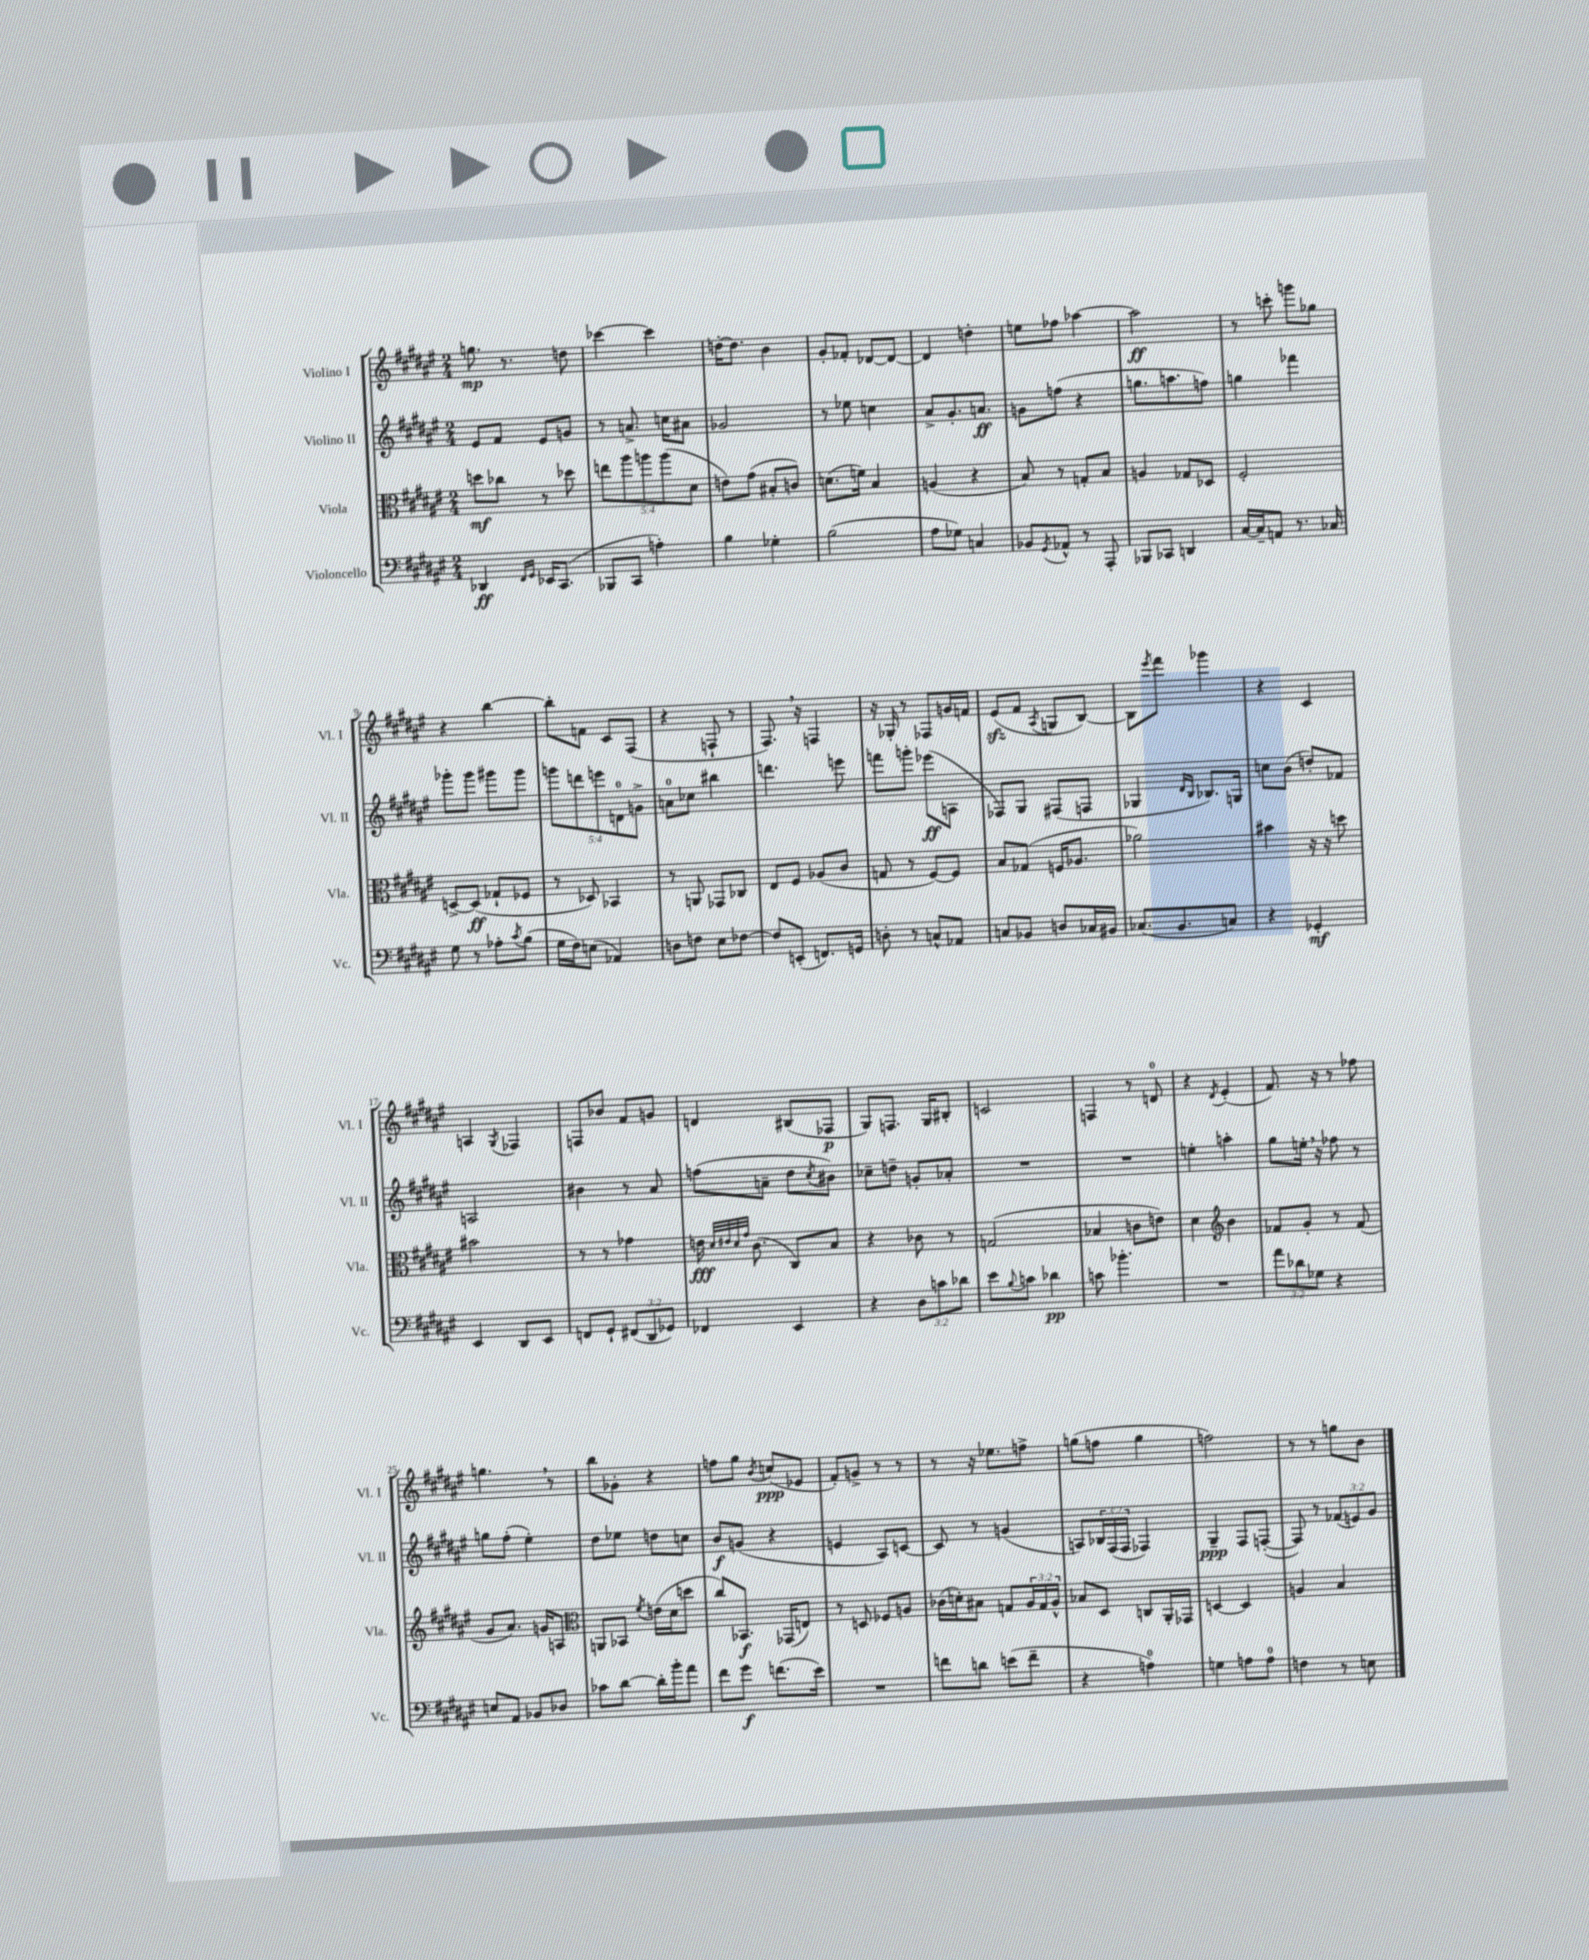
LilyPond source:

<<
\new StaffGroup <<
\new Staff = "s0" \with { instrumentName = "Violino I" shortInstrumentName = "Vl. I" } {
    \clef treble \key fis \major \numericTimeSignature \time 2/4
    g''8.\mp r8. d''8 |
    ces'''4~ ces'''4 |
    d''16~-. d''8. b'4 |
    gis'8-. fes'8-. des'8~ des'8~ |
    des'4 d''4-. |
    e''8 fes''8 aes''4~ |
    aes''2\ff |
    r8 c'''8-. g'''8 ges''8 |
    r4 b''4~ |
    b''8-. f'8 cis'8 fis8( |
    r4 f8-! r8 |
    fis8.) \breathe r16 f4 |
    r16 ges16-. r8 fes8 g'16 f'16 |
    eis'8\sfz( fis'8 \acciaccatura { ais8 } g8 b8~) |
    b8 \acciaccatura { eis'''8 } fis'''8 ges'''4 |
    r4 cis'4 |
    a4 \acciaccatura { gis8 } fes4 |
    f8 bes'8 fis'8 g'8 |
    d'4 bis8( fes8\p |
    gis8) f8. gis16 bis8-. |
    c'2 |
    f4 r8 d'8-0 |
    r4 \acciaccatura { dis'8 } eis'4-.( |
    fis'8.) r16 r8 fes''8 |
    g''4. \breathe r8 |
    b''8 ges'8-. r4 |
    f''8 gis''8 \acciaccatura { b'8 } c''8\ppp( ees'8 |
    fis'8-.) g'8-> r8 r8 |
    r8 r16 ees''8. f''8-> |
    g''8( f''8 g''4 |
    f''2) |
    r8 r8 g''8 b'8 \bar "|." |
}
\new Staff = "s1" \with { instrumentName = "Violino II" shortInstrumentName = "Vl. II" } {
    \clef treble \key fis \major \numericTimeSignature \time 2/4 \override Staff.TupletNumber.text = #tuplet-number::calc-fraction-text
    eis'8 fis'8 eis'8 g'8 |
    r8 a'8.-> c''16 ais'8 |
    ges'2 |
    r8 ees''8 c''4 |
    ais'8-> gis'8.-. a'8.\ff |
    g'8 f''8( r4 |
    g''8. a''8. f''8) |
    g''4 fes'''4 |
    ges'''8-. ges'''8 gis'''8 gis'''8 |
    \tuplet 5/4 { g'''8 d'''8 e'''8 d'8-0 g'8-> } |
    a'8-0 ces''8 bis''4 |
    d'''4. e'''8 |
    f'''8 g'''8-. ees'''8\ff( a8 |
    fes8) gis8 fis8( f8 |
    ges4 \grace { dis'16 b16 } bes8.) g16 |
    c''8 b'8( d''8-.) fes'8 |
    a2 |
    bis'4 r8 ais'8 |
    f''8( a'8-- dis''8 \acciaccatura { cis''8 } bis'8) |
    ces''8-- d''8-- g'8-. aes'8-. |
    R2 |
    R2 |
    e''4-. a''4-. |
    gis''8 e''16-. \breathe r16 fes''8 r8 |
    g''8 fis''8-.( eis''4-.) |
    dis''8 ees''8 d''8 c''8 |
    b'8\f g'8( r4 |
    e'4 ais8) c'8~ |
    c'8 r8 g'4( |
    a8) \tuplet 3/2 { bes16 fis16( fis16 } fes4) |
    gis4--\ppp fis8 f8~-.( |
    f8) r8 \tuplet 3/2 { fes'8( e'8) gis'8 } \bar "|." |
}
\new Staff = "s2" \with { instrumentName = "Viola" shortInstrumentName = "Vla." } {
    \clef alto \key fis \major \numericTimeSignature \time 2/4 \override Staff.TupletNumber.text = #tuplet-number::calc-fraction-text
    d''8\mf ces''8 r8 des''8 |
    \tuplet 5/4 { e''8 ais''8 a''8 a''8( dis'8 } |
    e'8) gis'8( bis8-. c'8) |
    d'8.( f'16) b4 |
    a4( r4 |
    b8) r8 g8-. b8 |
    a4 ges8 des8 |
    fis2-. |
    d8~-> d8\ff( ges8-! fes8 |
    r8 des8) bes,4 |
    r8 a,8 ges,8 ces8 |
    eis8 fis8 aes8( cis'8 |
    g8 r8 fis8~) fis8 |
    b8 ges8( f16 aes8. |
    aes'2) |
    bis'4 r16 r16 d''8 |
    bis'2 |
    r8 r8 ges'4 |
    e'16\fff \grace { dis'32 eis'32 dis'32 gis'32 } cis'8.( cis8) b8 |
    r4 ces'8 r8 |
    g2( |
    bes4 c'8 e'8) |
    dis'4 \clef treble b'4 |
    fes'8 gis'8-. r8 fes'8( |
    gis'8 ais'8.) g'16 a8 |
    \clef alto a,8 bes,8 \acciaccatura { fis'8 } e'16( dis'16 d''8 |
    cis''8) bes,8.\f ges,16( e8) |
    r8 d8 fes8 a8 |
    ces'16( d'16-.) bis8 g8 \tuplet 3/2 { ais16 g16 ais16-^ } |
    bes8 dis8 c8 ais,16-. ges,16 |
    d4~ d4 |
    a4 b4 \bar "|." |
}
\new Staff = "s3" \with { instrumentName = "Violoncello" shortInstrumentName = "Vc." } {
    \clef bass \key fis \major \numericTimeSignature \time 2/4 \override Staff.TupletNumber.text = #tuplet-number::calc-fraction-text
    des,4\ff \grace { fis,16 gis,16 } ees,16 cis,8.( |
    bes,,8 cis,8 a4-.) |
    b4 ges4-. |
    b2( |
    ais8 ges8) c4 |
    bes,8 \acciaccatura { gis,8 } aes,8-^ r8 ais,,8-. |
    bes,,8 ces,8 d,4 |
    cis16~ cis16-- a,8 r8. ces16 |
    gis8 r8 aes8-. \acciaccatura { cis'8 } b8( |
    gis16 fis16) e8( aes,4) |
    d8 f8 eis8 fes8~ |
    fes8 e,8-.( f,8.) g,16 |
    d8-. r8 c8-^ aes,8 |
    c8 bes,8 d8 ces16 bis,16 |
    ces8.( b,8. c8) |
    r4 ges,4-.\mf |
    eis,4 dis,8 eis,8 |
    f,8 gis,8-! \tuplet 3/2 { fis,8( dis,8 ges,8) } |
    fes,4 eis,4 |
    r4 \tuplet 3/2 { dis8 c'8 des'8 } |
    eis'8 \appoggiatura { b8 } c'8 des'4\pp |
    c'8 bes'4.-. |
    R2 |
    \tuplet 3/2 { ais'8 des'8 ges8 } r4 |
    e8 ais,8 bes,8 des8 |
    ces'8 dis'8~ dis'16-. b'16-. ais'8 |
    fis'8 gis'8\f f'8.( eis'16) |
    R2 |
    f'8 d'8 e'8( f'8-- |
    r4 a4-0) |
    g4 a8 a8-0 |
    f4 r8 e8 \bar "|." |
}
>>
>>
